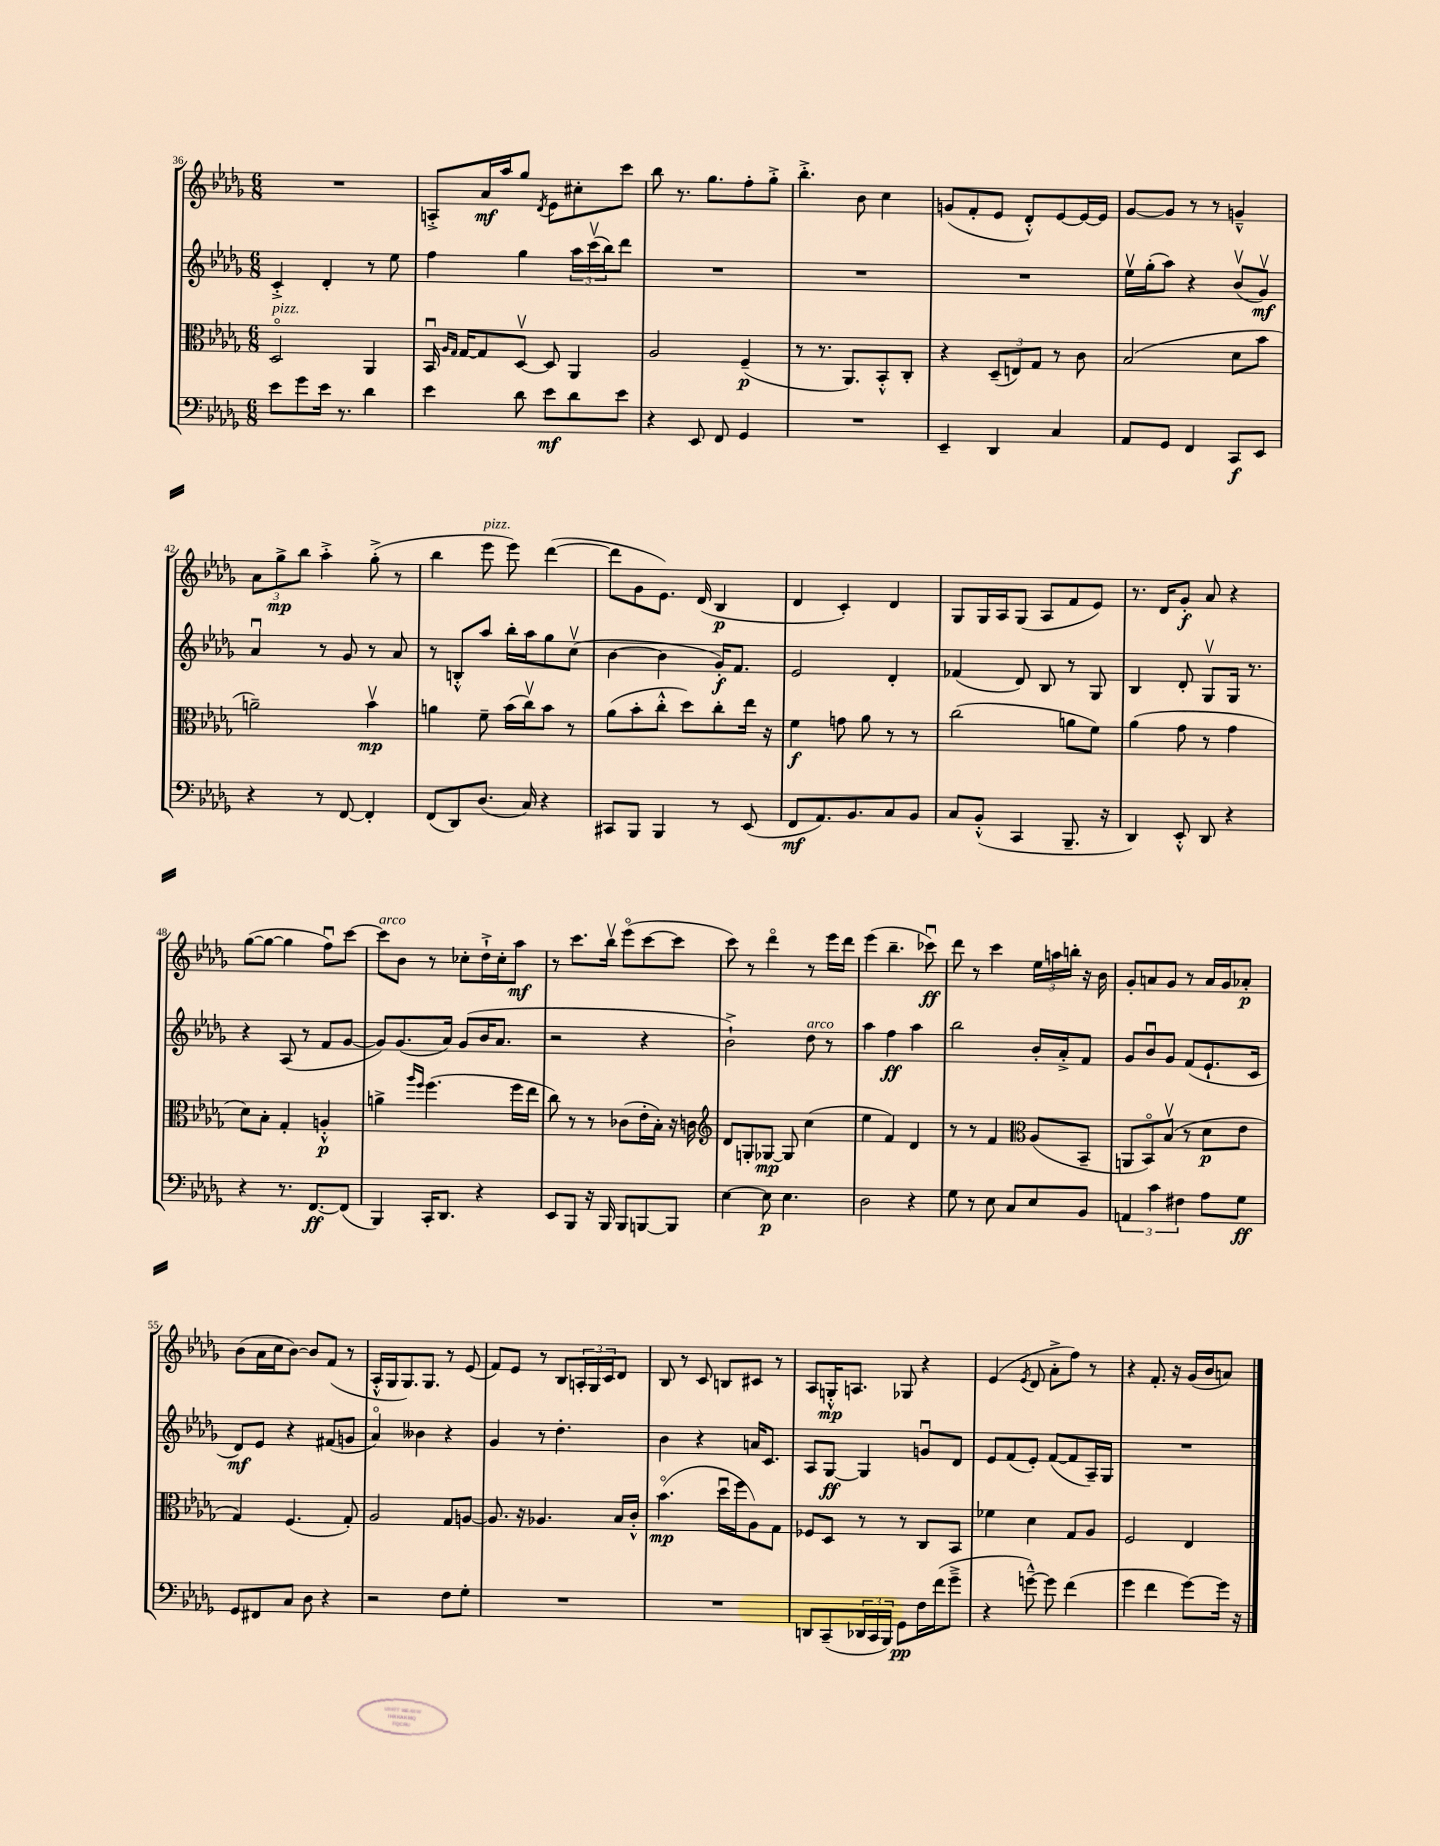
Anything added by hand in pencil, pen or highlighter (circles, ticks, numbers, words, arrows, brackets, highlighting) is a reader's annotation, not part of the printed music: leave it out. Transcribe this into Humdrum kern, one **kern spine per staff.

**kern	**dynam	**kern	**dynam	**kern	**dynam	**kern	**dynam
*part4	*part4	*part3	*part3	*part2	*part2	*part1	*part1
*staff4	*staff4	*staff3	*staff3	*staff2	*staff2	*staff1	*staff1
*clefF4	*	*clefC3	*	*clefG2	*	*clefG2	*
*k[b-e-a-d-g-]	*	*k[b-e-a-d-g-]	*	*k[b-e-a-d-g-]	*	*k[b-e-a-d-g-]	*
*M6/8	*	*M6/8	*	*M6/8	*	*M6/8	*
=36	=36	=36	=36	=36	=36	=36	=36
!	!	!LO:TX:a:i:t=pizz.	!	!	!	!	!
8e-\L	.	2D-/	.	4c'^/	.	2.r	.
8g-\	.	.	.	.	.	.	.
16e-\Jk	.	.	.	4d-'/	.	.	.
8.r	.	.	.	.	.	.	.
4d-\	.	4AA-/	.	8r	.	.	.
.	.	.	.	8ee-\	.	.	.
=37	=37	=37	=37	=37	=37	=37	=37
4e-\	.	16BB-u/	.	4ff\	.	8An'^/L	.
.	.	16qqA-/LL	.	.	.	.	.
.	.	16qqG-/JJ	.	.	.	.	.
.	.	[16G-/KL	.	.	.	.	.
.	.	8G-/]	.	.	.	16a-/L	mf
.	.	.	.	.	.	16aa-/J	.
8d-\	.	[8D-v/J	.	4gg-\	.	8gg-/J	.
.	.	.	.	.	.	8qd-/	.
8e-\L	mf	8D-/]	.	.	.	8e-\L	.
8d-\	.	4AA-/	.	24aa-\LL	.	8cc#X'\	.
.	.	.	.	(24cccv\	.	.	.
.	.	.	.	24bb-\J)	.	.	.
8e-\J	.	.	.	8ddd-\J	.	8ccc\J	.
=38	=38	=38	=38	=38	=38	=38	=38
4r	.	2A-/	.	2.r	.	8bb-\	.
.	.	.	.	.	.	8.r	.
8EE-/	.	.	.	.	.	.	.
.	.	.	.	.	.	8.gg-\L	.
8FF/	.	.	.	.	.	.	.
4GG-/	.	(4F~/	p	.	.	8ff'\	.
.	.	.	.	.	.	8gg-'^\J	.
=39	=39	=39	=39	=39	=39	=39	=39
2.r	.	8r	.	2.r	.	4.bb-'^\	.
.	.	8.r	.	.	.	.	.
.	.	8.AA-/L)	.	.	.	.	.
.	.	.	.	.	.	8b-\	.
.	.	8BB-'^^/	.	.	.	4cc\	.
.	.	8C'/J	.	.	.	.	.
=40	=40	=40	=40	=40	=40	=40	=40
4EE-~/	.	4r	.	2.r	.	(8gn/L	.
.	.	.	.	.	.	8f'/	.
4DD-/	.	(12D-~/L	.	.	.	8e-/J	.
.	.	12En/)	.	.	.	.	.
.	.	.	.	.	.	8d-'^^/L)	.
.	.	12G-/J	.	.	.	.	.
4C/	.	8r	.	.	.	[8e-/	.
.	.	8c\	.	.	.	16e-/L_	.
.	.	.	.	.	.	16e-/JJ]	.
=41	=41	=41	=41	=41	=41	=41	=41
8AA-/L	.	(2B-/	.	16ee-v\LL	.	[8g-/L	.
.	.	.	.	(16gg-'\J	.	.	.
8GG-/J	.	.	.	8aa-\J)	.	8g-/J]	.
4FF/	.	.	.	4r	.	8r	.
.	.	.	.	.	.	8r	.
8CC/L	f	8d-\L	.	(8b-v/L	.	4gn~^^/	.
8EE-/J	.	8b-\J	.	8g-v/J)	mf	.	.
!!LO:LB:g=z
=42	=42	=42	=42	=42	=42	=42	=42
4r	.	2an~\)	.	4a-u/	.	12a-\L	.
.	.	.	.	.	.	12gg-^\	mp
.	.	.	.	.	.	12bb-\J	.
8r	.	.	.	8r	.	4aa-'^\	.
[8FF/	.	.	.	8g-/	.	.	.
4FF'/]	.	4b-v\	mp	8r	.	(8gg-'^\	.
.	.	.	.	8a-/	.	8r	.
=43	=43	=43	=43	=43	=43	=43	=43
(8FF/L	.	4an\	.	8r	.	4bb-\	.
8DD-/)	.	.	.	8Bn'^^/L	.	.	.
!	!	!	!	!	!	!LO:TX:a:i:t=pizz.	!
(8.D-/J	.	8f~\	.	8aa-/J	.	8eee-\	.
.	.	(16b-\LL	.	16bb-'\LL	.	8eee-\)	.
16C/)	.	16ccv\J)	.	16aa-\J	.	.	.
4r	.	8b-\J	.	8gg-\	.	([4ddd-\	.
.	.	8r	.	(8ccv\J	.	.	.
=44	=44	=44	=44	=44	=44	=44	=44
8CC#X/L	.	(8a-\L	.	[4b-\	.	8ddd-\L]	.
8BBB-/J	.	8b-'\	.	.	.	8g-\	.
4BBB-/	.	8cc'^^\J	.	4b-\]	.	8.e-\J)	.
.	.	8dd-\L)	.	.	.	.	.
.	.	.	.	.	.	(16d-/	.
8r	.	8cc'\	.	16g-'/KL)	f	4B-/	p
.	.	.	.	8.f/J	.	.	.
(8EE-/	.	16ee-\Jk	.	.	.	.	.
.	.	16r	.	.	.	.	.
=45	=45	=45	=45	=45	=45	=45	=45
8FF/L	mf	4f\	f	2e-/	.	4d-/	.
8.AA-/)	.	.	.	.	.	.	.
.	.	8gn\	.	.	.	4c'/)	.
8.BB-/	.	.	.	.	.	.	.
.	.	8a-\	.	.	.	.	.
8C/	.	8r	.	4d-'/	.	4d-/	.
8BB-/J	.	8r	.	.	.	.	.
=46	=46	=46	=46	=46	=46	=46	=46
8C/L	.	(2cc\	.	(4f-X/	.	8G-/L	.
(8BB-'^^/J	.	.	.	.	.	16G-/L	.
.	.	.	.	.	.	16A-/J	.
4CC/	.	.	.	8d-/)	.	(8G-/J	.
.	.	.	.	8B-/	.	8A-/L	.
8.BBB-~/	.	8an\L	.	8r	.	8f/	.
.	.	8f\J)	.	8G-/	.	8e-/J)	.
16r	.	.	.	.	.	.	.
=47	=47	=47	=47	=47	=47	=47	=47
4DD-/)	.	(4a-\	.	4B-/	.	8.r	.
.	.	.	.	.	.	16d-/KL	.
8EE-'^^/	.	8g-\	.	8d-'/	.	8g-'/J	f
8DD-/	.	8r	.	8G-v/L	.	8a-/	.
4r	.	4g-\	.	16G-/Jk	.	4r	.
.	.	.	.	8.r	.	.	.
!!LO:LB:g=z
=48	=48	=48	=48	=48	=48	=48	=48
4r	.	8d-\L)	.	4r	.	([8gg-\L	.
.	.	8B-'\J	.	.	.	8gg-\J_	.
8.r	.	4G-'/	.	(8A-/	.	4gg-\]	.
.	.	.	.	8r	.	.	.
[8.FF/L	ff	.	.	.	.	.	.
.	.	4An'^^/	p	8f/L	.	8ffu\L)	.
(8FF/J]	.	.	.	[8g-/J	.	[8ccc\J	.
=49	=49	=49	=49	=49	=49	=49	=49
!	!	!	!	!	!	!LO:TX:a:i:t=arco	!
4BBB-/)	.	4an^\	.	8g-/L])	.	8ccc\L]	.
.	.	.	.	(8.g-/	.	8b-\J	.
.	.	16qqaa-/LL	.	.	.	.	.
.	.	16qqff/JJ	.	.	.	.	.
16CC'/KL	.	(4.ff\	.	.	.	8r	.
8.DD-/J	.	.	.	16a-/Jk)	.	.	.
.	.	.	.	(8g-/L	.	8cc-X'\L	.
4r	.	.	.	16b-/K	.	16dd-`^\L	.
.	.	.	.	8.a-/J	.	16cc-'\J	.
.	.	16ff\LL	.	.	.	8aa-\J	mf
.	.	16ee-\JJ	.	.	.	.	.
=50	=50	=50	=50	=50	=50	=50	=50
8EE-/L	.	8cc\)	.	2r	.	8r	.
8BBB-/J	.	8r	.	.	.	8.ccc\L	.
16r	.	8r	.	.	.	.	.
16BBB-/	.	.	.	.	.	16bb-v\Jk	.
8BBB-/L	.	(8c-X\L	.	.	.	(8eee-\L	.
[8BBBn/	.	16e-'\L	.	4r	.	[8ccc\	.
.	.	16B-'\JJ)	.	.	.	.	.
8BBB/J]	.	16r	.	.	.	8ccc\J]	.
.	.	16cn\	.	.	.	.	.
=51	=51	=51	=51	=51	=51	=51	=51
*	*	*clefG2	*	*	*	*	*
[4E-\	.	8d-/L	.	2b-`^\)	.	8ccc\)	.
.	.	8Gn'/	.	.	.	8r	.
8E-\]	p	[8G-X/J	mp	.	.	4ddd-\	.
4.E-\	.	8G-/]	.	.	.	.	.
!	!	!	!	!LO:TX:a:i:t=arco	!	!	!
.	.	(4cc\	.	8dd-\	.	8r	.
.	.	.	.	8r	.	16eee-\LL	.
.	.	.	.	.	.	16ddd-\JJ	.
=52	=52	=52	=52	=52	=52	=52	=52
2D-\	.	4ee-\	.	4aa-\	.	(4eee-\	.
.	.	4f/)	.	4ff\	ff	4.bb-~\	.
4r	.	4d-/	.	4aa-\	.	.	.
.	.	.	.	.	.	8ccc-Xu\)	ff
=53	=53	=53	=53	=53	=53	=53	=53
8G-\	.	8r	.	2bb-\	.	8ddd-\	.
8r	.	8r	.	.	.	8r	.
8E-\	.	4f/	.	.	.	4ccc\	.
8C/L	.	.	.	.	.	.	.
*	*	*clefC3	*	*	*	*	*
8E-/	.	(8A-/L	.	16b-'/LL	.	24ee-\LL	.
.	.	.	.	.	.	24aan\	.
.	.	.	.	16a-'^/J	.	.	.
.	.	.	.	.	.	24bbn'\JJ	.
8BB-/J	.	8BB-~/J	.	8f/J	.	16r	.
.	.	.	.	.	.	16b-\	.
=54	=54	=54	=54	=54	=54	=54	=54
6AAn/	.	8AAn/L	.	8g-/L	.	8g-'/L	.
.	.	8BB-/)	.	8b-u/	.	8an/	.
6c\	.	.	.	.	.	.	.
.	.	(8B-v/J	.	8g-/J	.	8g-/J	.
6F#X\	.	.	.	.	.	.	.
.	.	8r	.	(8f/L	.	8r	.
8A-\L	.	8d-\L	p	8.e-`/	.	16a/LL	.
.	.	.	.	.	.	16g-/J	.
8G-\J	ff	8e-\J	.	.	.	8a-X'/J	p
.	.	.	.	16c/Jk	.	.	.
!!LO:LB:g=z
=55	=55	=55	=55	=55	=55	=55	=55
8GG-/L	.	4G-/)	.	8d-/L)	mf	(8b-\L	.
8FF#X/	.	.	.	8e-/J	.	16a-\L	.
.	.	.	.	.	.	16cc\J	.
8C/J	.	(4.F/	.	4r	.	[8b-\J)	.
8D-\	.	.	.	.	.	8b-/L]	.
4r	.	.	.	(8f#X/L	.	(8f/J	.
.	.	8G-'/)	.	8gn/J	.	8r	.
=56	=56	=56	=56	=56	=56	=56	=56
2r	.	2A-/	.	4a-/)	.	16A-'^^/LL	.
.	.	.	.	.	.	16G-/J	.
.	.	.	.	.	.	8.G-/)	.
.	.	.	.	4b--X\	.	.	.
.	.	.	.	.	.	8.G-/J	.
8F\L	.	8G-/L	.	4r	.	8r	.
8G-'\J	.	[8An/J	.	.	.	(8e-/	.
=57	=57	=57	=57	=57	=57	=57	=57
2.r	.	8.A/]	.	4g-/	.	8f/L)	.
.	.	.	.	.	.	8e-/J	.
.	.	16r	.	.	.	.	.
.	.	4.A-X/	.	8r	.	8r	.
.	.	.	.	4.dd-'\	.	8B-/L	.
.	.	.	.	.	.	24An'/L	.
.	.	.	.	.	.	24G-/	.
.	.	.	.	.	.	24c/J	.
.	.	16B-/LL	.	.	.	8d-/J	.
.	.	16c'^^/JJ	.	.	.	.	.
=58	=58	=58	=58	=58	=58	=58	=58
2.r	.	(4.b-\	mp	4b-\	.	8B-/	.
.	.	.	.	.	.	8r	.
.	.	.	.	4r	.	8c/	.
.	.	16dd-u\LL	.	.	.	8Bn/L	.
.	.	16ff\J	.	.	.	.	.
.	.	8A-\)	.	16an/KL	.	8c#X/J	.
.	.	.	.	8.c/J	.	.	.
.	.	8G-\J	.	.	.	8r	.
=59	=59	=59	=59	=59	=59	=59	=59
8DDn/L	.	8F-X/L	.	8A-/L	.	8A-/L	.
(8CC~/	.	8D-/J	.	[8G-/J	ff	16Gn'^^/K	mp
.	.	.	.	.	.	8.An/J	.
24DD-X/L	.	8r	.	4G-/]	.	.	.
24CC/	.	.	.	.	.	.	.
24BBB-/JJ)	.	.	.	.	.	.	.
8GG-\L	pp	8r	.	.	.	8G-X/	.
16F\L	.	8C/L	.	8gnu/L	.	4r	.
(16f\J	.	.	.	.	.	.	.
8g-~^\J	.	8BB-/J	.	8d-/J	.	.	.
=60	=60	=60	=60	=60	=60	=60	=60
4r	.	4f-X\	.	8e-/L	.	(4e-/	.
.	.	.	.	(8f/	.	.	.
.	.	.	.	.	.	8qe-/	.
[8gn~^^\)	.	4d-\	.	8e-'/J)	.	8d-/	.
8g\]	.	.	.	([8f/L	.	8a-'^\L	.
(4f\	.	8G-/L	.	8f/]	.	8ff\J)	.
.	.	8A-/J	.	16A-~/L)	.	8r	.
.	.	.	.	16G-/JJ	.	.	.
=61	=61	=61	=61	=61	=61	=61	=61
4g-\	.	2F/	.	2.r	.	4r	.
4f\	.	.	.	.	.	8.f'/	.
.	.	.	.	.	.	16r	.
[8g-\L)	.	4E-/	.	.	.	(16g-/LL	.
.	.	.	.	.	.	16b-/J	.
16g-\Jk]	.	.	.	.	.	8an/J)	.
16r	.	.	.	.	.	.	.
==	==	==	==	==	==	==	==
*-	*-	*-	*-	*-	*-	*-	*-
